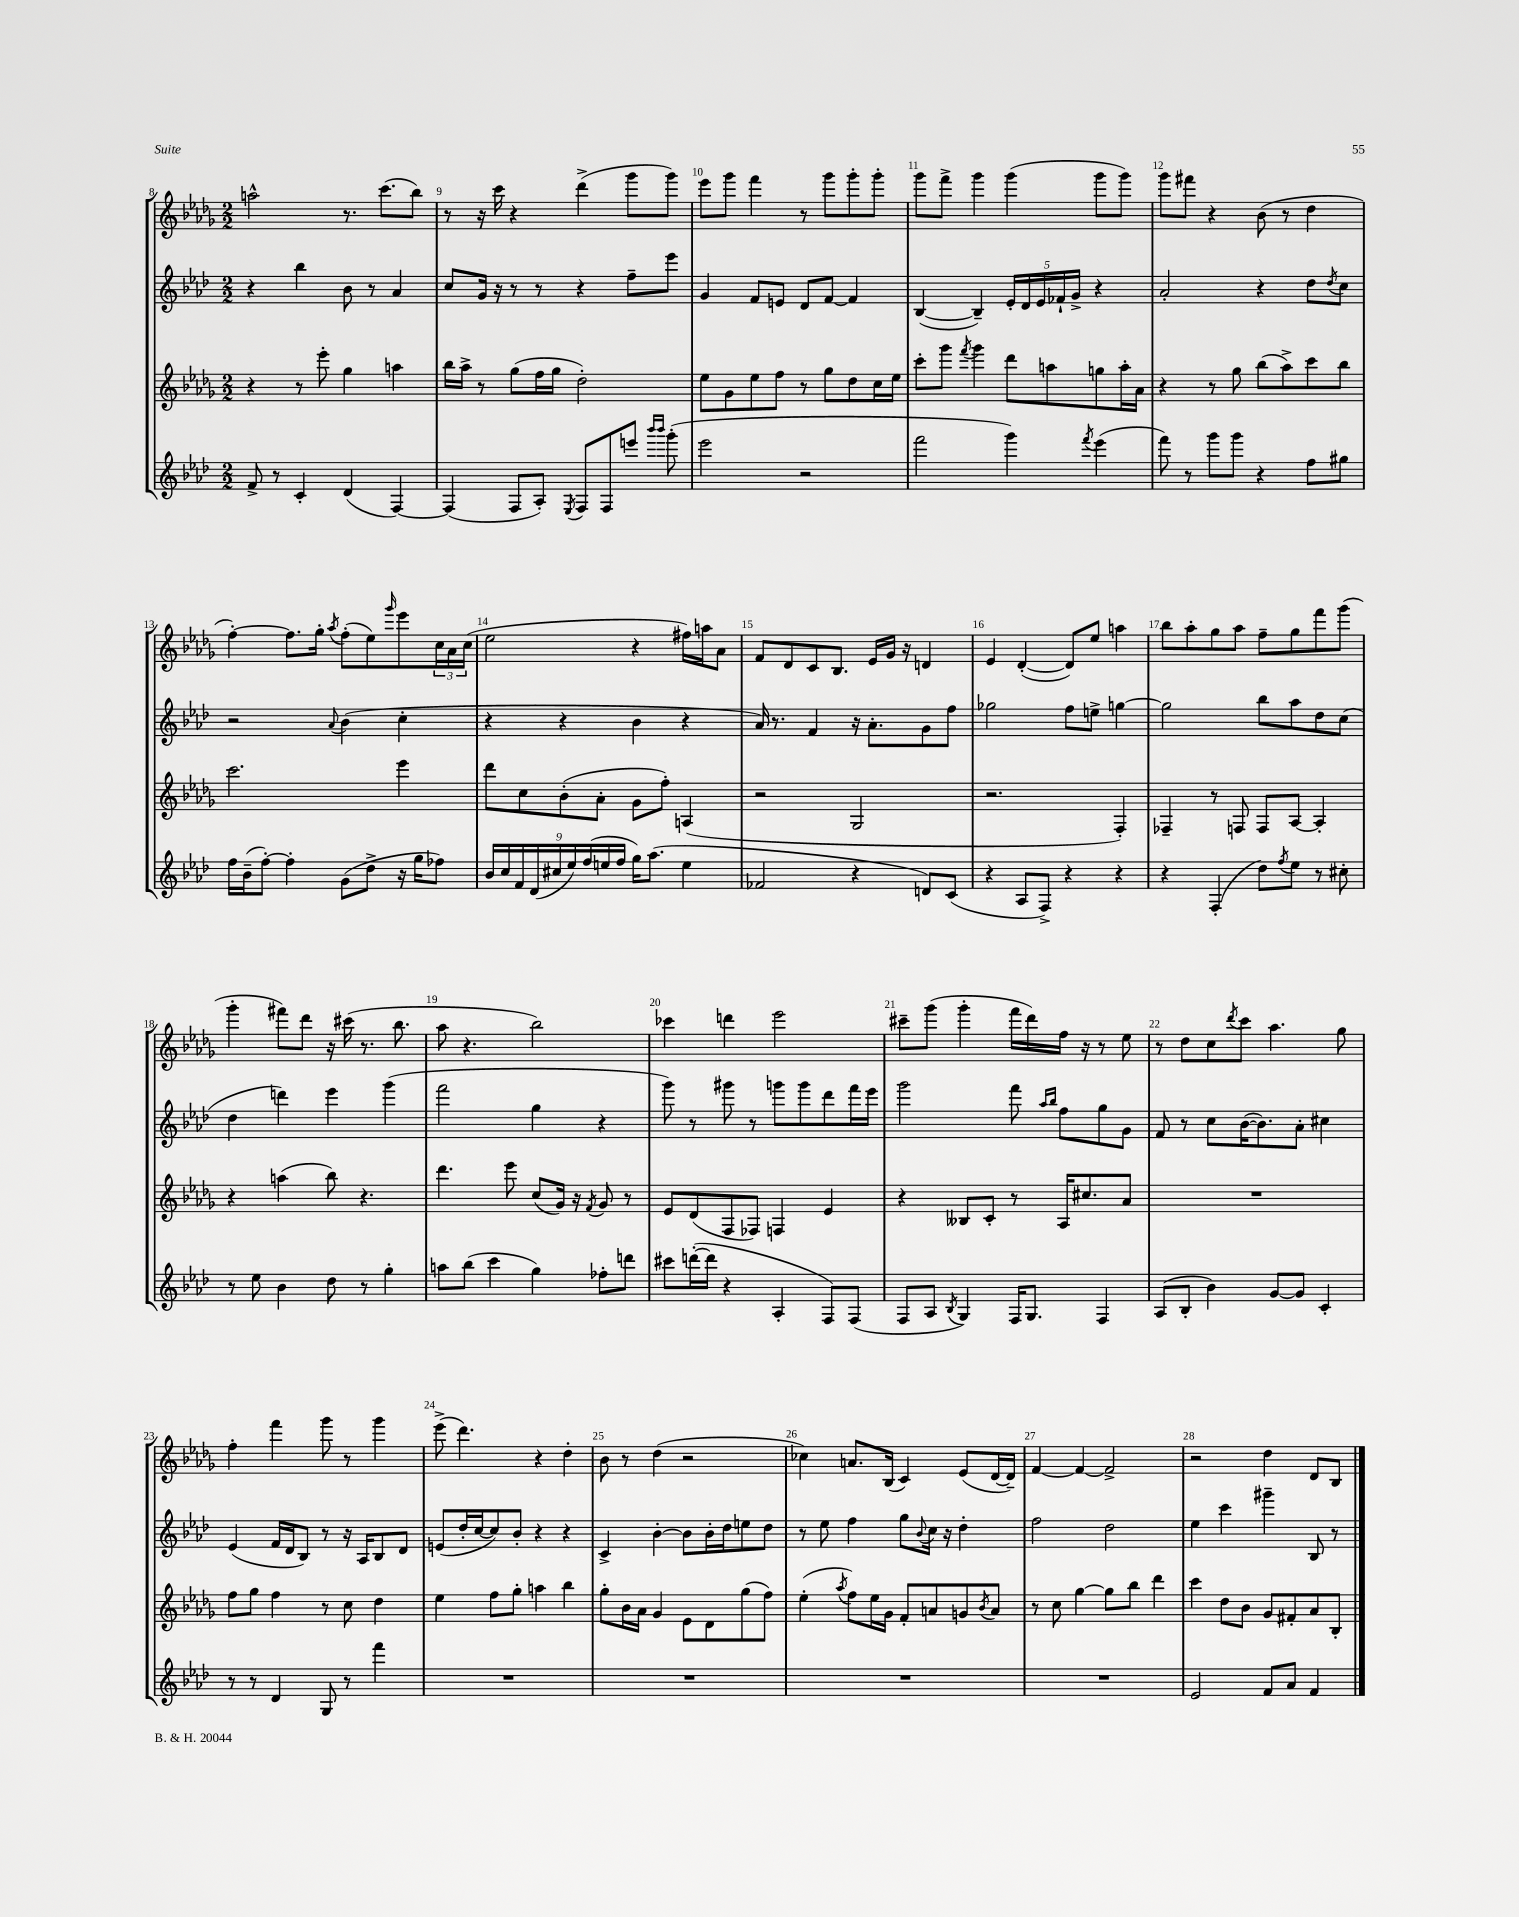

**kern	**kern	**kern	**kern
*staff4	*staff3	*staff2	*staff1
*clefG2	*clefG2	*clefG2	*clefG2
*k[b-e-a-d-]	*k[b-e-a-d-g-]	*k[b-e-a-d-]	*k[b-e-a-d-g-]
*M2/2	*M2/2	*M2/2	*M2/2
8f^	4r	4r	2aa^^
8r	.	.	.
4c'	8r	4bb-	.
.	8eee-'	.	.
(4d-	4gg-	8b-	8.r
.	.	8r	.
.	.	.	(8.ccc
[4F)	4aa	4a-	.
.	.	.	8bb-)
=	=	=	=
(4F]	16bb-	8cc	8r
.	16aa-^	.	.
.	8r	16g	16r
.	.	16r	16ccc
8F	(8gg-	8r	4r
8A-')	16ff	8r	.
.	16gg-	.	.
8qE-	.	.	.
8F	2dd-')	4r	(4ddd-^
8F	.	.	.
8eee	.	8ff~	8ggg-
16qqbbb-	.	.	.
16qqbbb-	.	.	.
(8ggg'	.	8eee-	8ggg-)
=	=	=	=
2eee-	8ee-	4g	8eee-
.	8g-	.	8ggg-
.	8ee-	8f	4fff
.	8ff	8e	.
2r	8r	8d-	8r
.	8gg-	[8f	8ggg-
.	8dd-	4f]	8ggg-'
.	16cc	.	8ggg-'
.	16ee-	.	.
=	=	=	=
2fff	8ccc'	([4B-	8ggg-
.	8ggg-	.	8fff^
.	8qfff	.	.
.	4ggg-	4B-~])	4ggg-
4ggg)	8ddd-	20e-'	(4ggg-
.	.	20d-	.
.	.	20e-	.
.	8aa	.	.
.	.	20f-`	.
.	.	20g^	.
8qfff	.	.	.
(4eee-	8gg	4r	8ggg-
.	16aa'	.	8ggg-)
.	16a-	.	.
=	=	=	=
8fff)	4r	2a-'	8ggg-
8r	.	.	8fff#
8ggg	8r	.	4r
8ggg	8gg-	.	.
4r	(8bb-	4r	(8b-
.	8aa-^)	.	8r
8ff	8ccc	8dd-	4dd-
.	.	8qdd-	.
8gg#	8bb-	8cc	.
=	=	=	=
16ff	2.ccc	2r	[4ff')
(16b-~	.	.	.
[8ff')	.	.	.
4ff']	.	.	8.ff]
.	.	.	16gg-'
.	.	8qqa-	8qaa-
(8g	.	(4b-	(8ff'
8dd-^	.	.	8ee-)
.	.	.	16qqggg-
16r	4eee-	4cc'	8eee-
16gg	.	.	.
8ff-)	.	.	24cc
.	.	.	24a-
.	.	.	(24cc
=	=	=	=
18b-	8ddd-	4r	2ee-
18cc	.	.	.
18f	.	.	.
.	8cc	.	.
(18d-	.	.	.
18cc#	.	.	.
.	(8b-'	4r	.
18ee-)	.	.	.
(18ff	.	.	.
.	8a-'	.	.
18ee	.	.	.
18ff	.	.	.
16gg)	8g-	4b-	4r
(8.aa-	.	.	.
.	8ff')	.	.
4ee	(4A	4r	16ff#)
.	.	.	16aa
.	.	.	8a-
=	=	=	=
2f-	2r	16a-)	8f
.	.	8.r	.
.	.	.	8d-
.	.	4f	8c
.	.	.	8.B-
4r	2G-	16r	.
.	.	8.a-'	16e-
.	.	.	16g-
.	.	.	16r
8d)	.	8g	4d
(8c	.	8ff	.
=	=	=	=
4r	2.r	2gg-	4e-
8A-	.	.	([4d-'
8F^)	.	.	.
4r	.	8ff	8d-])
.	.	8ee^	8ee-
4r	4F')	[4gg	4aa
=	=	=	=
4r	4F-~	2gg]	8bb-
.	.	.	8aa-'
(4F'	8r	.	8gg-
.	8F	.	8aa-
8dd-)	8F	8bb-	8ff~
8qff	.	.	.
8ee-	[8A-	8aa-	8gg-
8r	4A-']	8dd-	8fff
8cc#'	.	(8cc	(8ggg-
=	=	=	=
8r	4r	4dd-	4ggg-'
8ee-	.	.	.
4b-	(4aa	4ddd)	8fff#)
.	.	.	8ddd-
8dd-	8bb-)	4eee-	16r
.	.	.	(16ccc#
8r	4.r	.	8.r
4gg'	.	(4ggg	.
.	.	.	8.bb-
=	=	=	=
8aa	4.ddd-	2fff	8aa-
(8bb-	.	.	4.r
4ccc	.	.	.
.	8eee-	.	.
4gg)	(8cc	4gg	2bb-)
.	16g-)	.	.
.	16r	.	.
.	8qf	.	.
8ff-'	8g-	4r	.
8ddd	8r	.	.
=	=	=	=
8ccc#	8e-	8ggg)	4ccc-
([16ddd'	(8d-	8r	.
16ddd]	.	.	.
4r	8F	8ggg#	4ddd
.	8F-)	8r	.
4A-'	4F	8ggg	2eee-
.	.	8ggg	.
8F)	4e-	8ddd-	.
(8F	.	16fff	.
.	.	16eee-	.
=	=	=	=
8F	4r	2ggg	8ccc#~
8A-	.	.	(8ggg-
8qB-	.	.	.
4G)	8B--	.	4ggg-'
.	8c'	.	.
16F	8r	8fff	16fff
8.G	.	.	16ddd-)
.	.	16qqaa-	.
.	.	16qqbb-	.
.	16A-	8ff	16ff
.	8.cc#	.	16r
4F	.	8gg	8r
.	8a-	8g	8ee-
=	=	=	=
(8A-	1r	8f	8r
8B-'	.	8r	8dd-
4b-)	.	8cc	8cc
.	.	.	8qddd-
.	.	([16b-	8ccc
.	.	8.b-])	.
[8g	.	.	4.aa-
8g]	.	8a-'	.
4c'	.	4cc#	.
.	.	.	8gg-
=	=	=	=
8r	8ff	(4e-	4ff'
8r	8gg-	.	.
4d-	4ff	16f	4fff
.	.	16d-	.
.	.	8B-)	.
8G	8r	8r	8ggg-
8r	8cc	16r	8r
.	.	16A-	.
4fff	4dd-	8B-	4ggg-
.	.	8d-	.
=	=	=	=
1r	4ee-	(8e	(8eee-^
.	.	16dd-'	4.ddd-)
.	.	[16cc	.
.	8ff	8cc])	.
.	8gg-'	8b-'	.
.	4aa	4r	4r
.	4bb-	4r	4dd-'
=	=	=	=
1r	8gg-'	4c^	8b-
.	16b-	.	8r
.	16a-	.	.
.	4g-	[4b-'	(4dd-
.	8e-	8b-]	2r
.	8d-	16b-'	.
.	.	16dd-	.
.	(8gg-	8ee	.
.	8ff)	8dd-	.
=	=	=	=
1r	(4ee-'	8r	4cc-)
.	.	8ee-	.
.	8qaa-	.	.
.	8ff)	4ff	8.a
.	16ee-	.	.
.	16g-	.	(16B-
.	8f'	8gg	4c)
.	.	8qqb-	.
.	8a	16cc	.
.	.	16r	.
.	8g	4dd-'	(8e-
.	8qb-	.	.
.	8a	.	[16d-
.	.	.	16d-~])
=	=	=	=
1r	8r	2ff	[4f
.	8cc	.	.
.	[4gg-	.	4f_
.	8gg-]	2dd-	2f^]
.	8bb-	.	.
.	4ddd-	.	.
=	=	=	=
2e-	4ccc	4ee-	2r
.	8dd-	4ccc	.
.	8b-	.	.
8f	8g-	4ggg#~	4dd-
8a-	8f#'	.	.
4f	8a-	8B-	8d-
.	8B-'	8r	8B-
==	==	==	==
*-	*-	*-	*-
